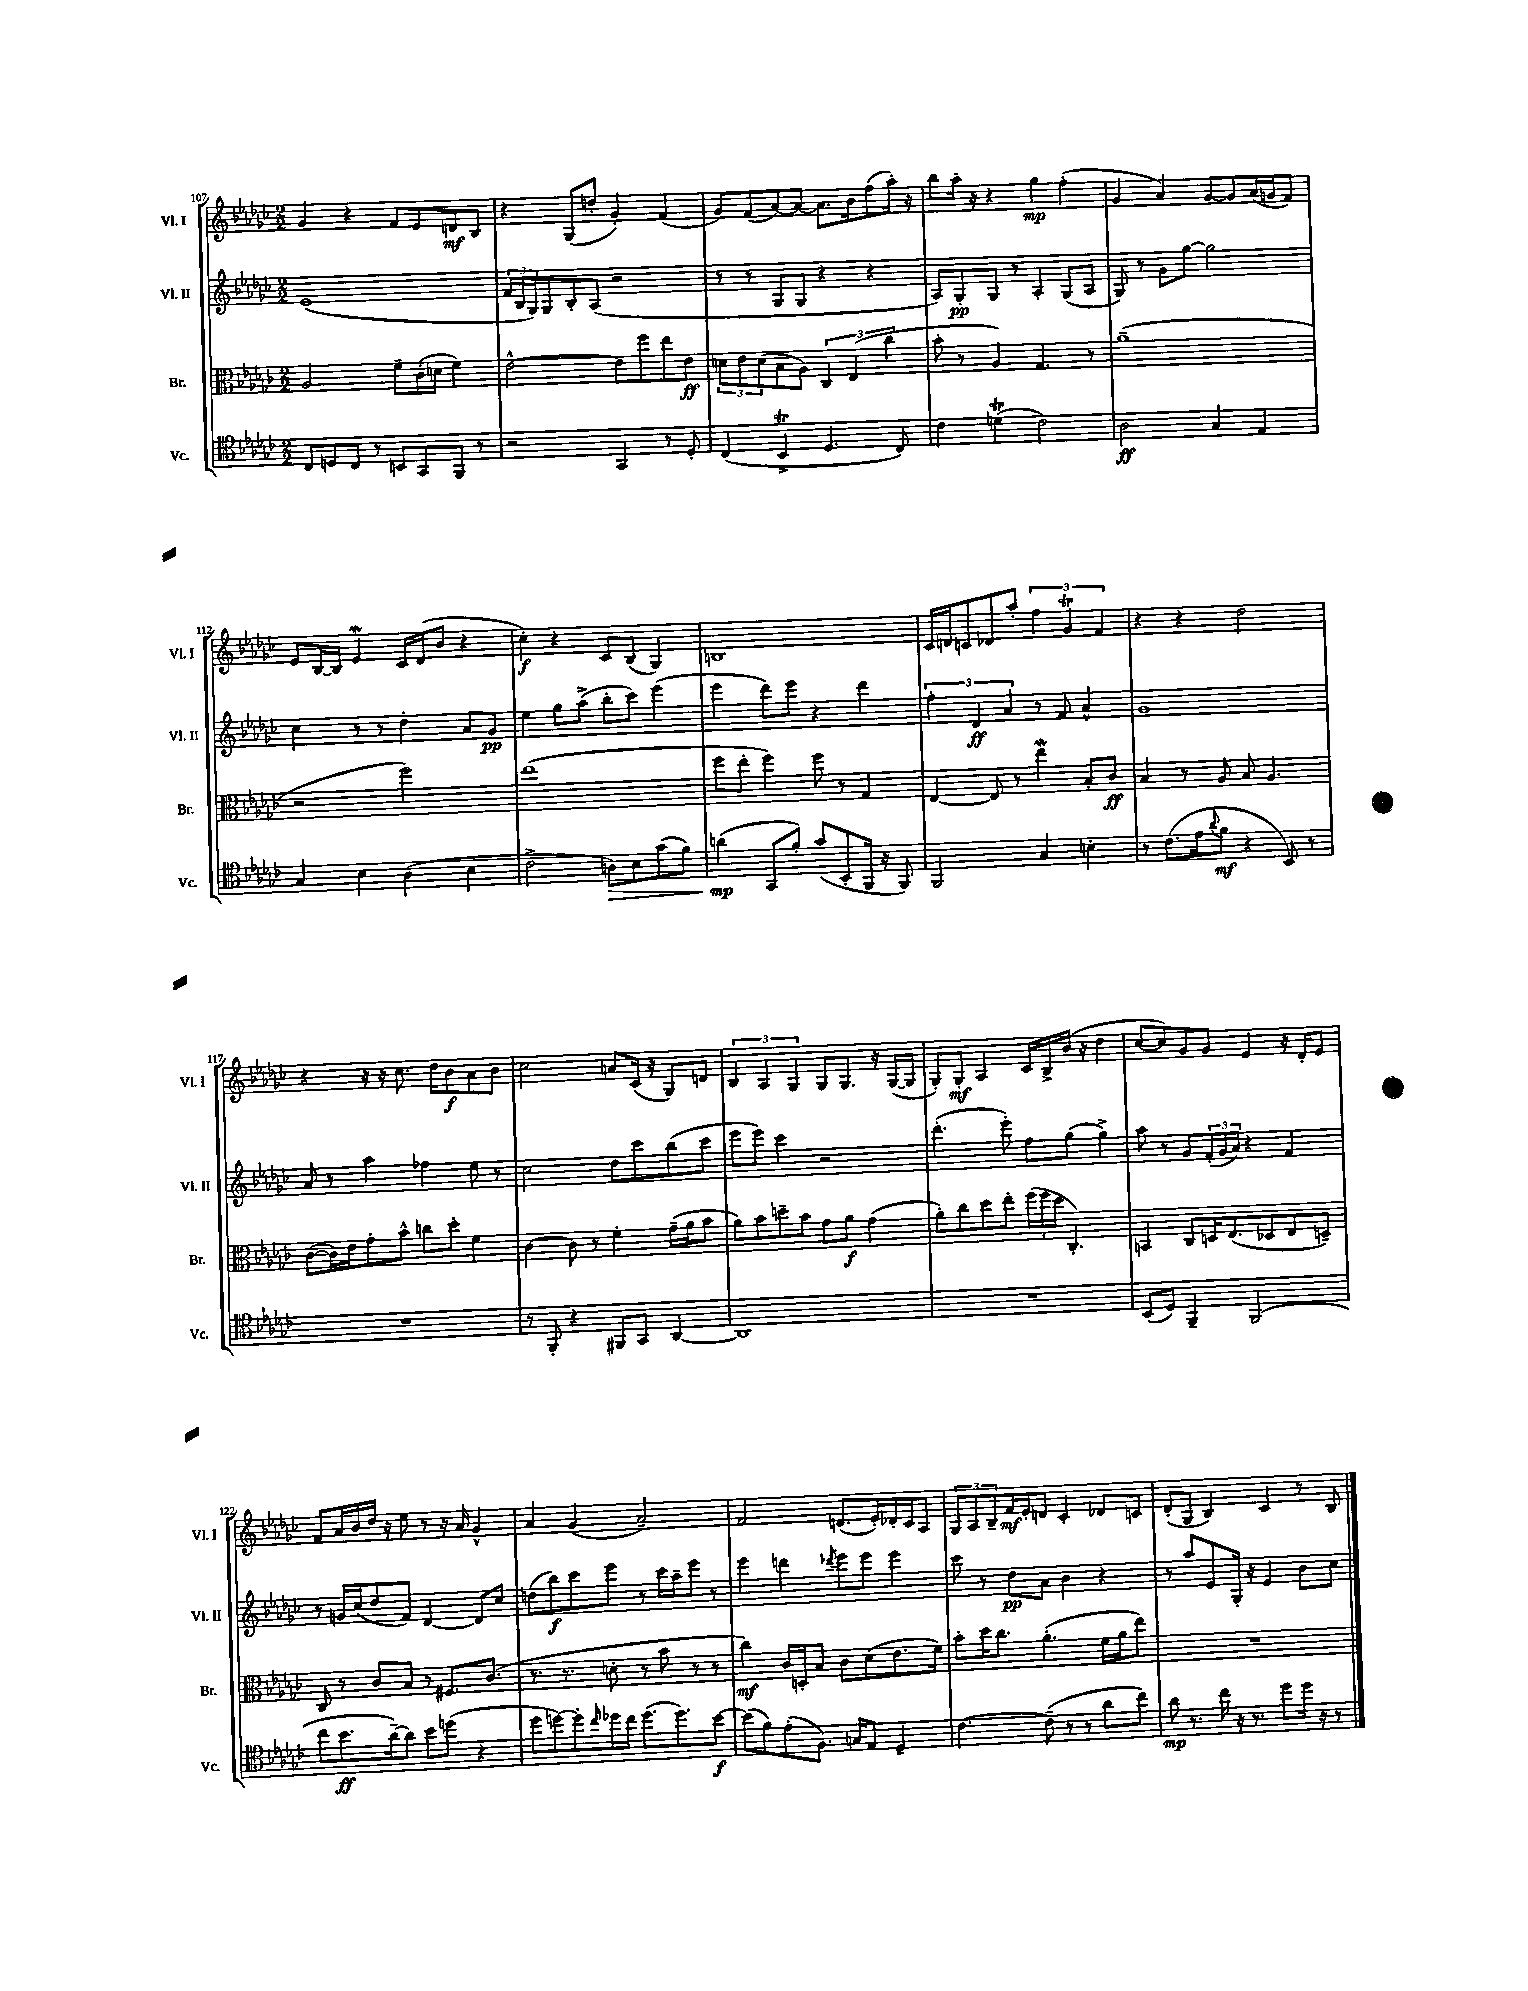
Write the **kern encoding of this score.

**kern	**kern	**kern	**kern
*staff4	*staff3	*staff2	*staff1
*clefC4	*clefC3	*clefG2	*clefG2
*k[b-e-a-d-g-c-]	*k[b-e-a-d-g-c-]	*k[b-e-a-d-g-c-]	*k[b-e-a-d-g-c-]
*M2/2	*M2/2	*M2/2	*M2/2
8C-	2A-	(1e-	4g-
8D	.	.	.
8C-	.	.	4r
8r	.	.	.
8BB	8f~	.	8f
8GG-	(16c-'	.	8e-
.	16d	.	.
8FF	4f)	.	8d
8r	.	.	8B-
=	=	=	=
2r	[2e-^^	24f	4r
.	.	24B-	.
.	.	24G-)	.
.	.	8G-	.
.	.	8B-'	(8G-
.	.	(8A-	8dd'
4GG-	8e-]	2r	4g-')
.	8ff	.	.
8r	8ee-	.	(4f
8D-'	8e-	.	.
=	=	=	=
(4C-	12d	8r	8g-)
.	12e-	.	.
.	.	8r	(8f
.	(12d	.	.
4BB-^	8B-	8G-	[8a-)
.	8A-)	8G-	8a-_
4.D-	6C-	4r	8.a-]
.	(6E-	.	.
.	.	.	16b-
.	.	4r	(8ff
.	6cc-	.	.
8C-)	.	.	16aa-')
.	.	.	16r
=	=	=	=
4c-	8b-'	8A-)	8bb-
.	8r	8G-'	16aa-'
.	.	.	16r
(4d	4A-)	8G-	4r
.	.	8r	.
2c-)	4.G-	4A-'	4gg-
.	.	(8G-	(4ff'
.	8r	8A-	.
=	=	=	=
2A-	(1a-~	8G-)	4g-
.	.	8r	.
.	.	8g-	4a-)
.	.	[8gg-	.
4G-	.	2gg-]	[8g-
.	.	.	8g-]
4E-	.	.	(16a-
.	.	.	16g
.	.	.	8f)
=	=	=	=
4G-	2r	4cc-	8e-
.	.	.	[16B-
.	.	.	16B-]
4B-	.	8r	4e-
.	.	8r	.
(4A-	2ff)	4dd-'	16c-
.	.	.	(16d-
.	.	.	8b-
4B-	.	8a-	4r
.	.	8g-	.
=	=	=	=
2c-^	(1ee-	4ee-	4cc-')
.	.	8gg-	4r
.	.	(8aa-^	.
8A)	.	8bb-'	8c-
8B-	.	8ccc-)	(8B-
(8g-	.	(4eee-	4G-)
8f)	.	.	.
=	=	=	=
(4a	8ff	4eee-	1B
.	8ee-'	.	.
8GG-	4ff)	8ddd-)	.
8f')	.	8eee-	.
(8g-	8ff	4r	.
8BB-'	8r	.	.
16FF	4G-	4ddd-	.
16r	.	.	.
8FF)	.	.	.
=	=	=	=
2FF	[4E-	6ff'	16c-
.	.	.	16d
.	.	.	8c
.	.	6d-	.
.	8E-]	.	8d-
.	.	6a-	.
.	8r	.	8aa-'
4G-	4ee-	8r	6ff
.	.	8f	.
.	.	.	6g-
4B'	8B-'	4a-^^	.
.	.	.	6f
.	8c-	.	.
=	=	=	=
8r	4B-	1g-	4r
(8.c-	.	.	.
.	8r	.	4r
16e-	.	.	.
8qqa-	.	.	.
8f	8A-	.	.
4r	8B-	.	2dd-
.	4.A-	.	.
8BB-)	.	.	.
8r	.	.	.
=	=	=	=
1r	([8c-	8a-	4r
.	16c-])	8r	.
.	16e-	.	.
.	8g-'	4aa-	16r
.	.	.	16r
.	8b-^^	.	8.cc-
.	8cc	4ff-	.
.	.	.	16dd-
.	8dd-'	.	8b-
.	4f	8ee-	8a-
.	.	8r	8b-
=	=	=	=
8r	[4c-	2cc-	2cc-
8FF'	.	.	.
4r	8c-]	.	.
.	8r	.	.
8FF#	4f'	8dd-	8a
8GG-	.	8ccc-	(16c-
.	.	.	16r
[4AA-	(16g-~	(8bb-	8G-)
.	16a-	.	.
.	8b-	8ccc-	8d
=	=	=	=
1AA-]	8a-)	8eee-	6B-
.	8b-	8eee-)	.
.	.	.	6A-
.	8dd~	4ccc-	.
.	.	.	6G-
.	8b-	.	.
.	8g-	2r	8G-
.	8a-	.	8.G-
.	(4g-	.	.
.	.	.	16r
.	.	.	([16G-
.	.	.	16G-]
=	=	=	=
1r	8a-')	(4.ddd-'	8G-')
.	8cc-	.	8G-'
.	8dd-	.	4A-
.	8ee-'	8eee-')	.
.	(24ff	8ff	16c-
.	24ff	.	.
.	.	.	16B-^
.	24dd-	.	.
.	4.C-')	(8gg-	(16b-
.	.	.	16r
.	.	4gg-^)	4dd-
=	=	=	=
(8BB-	4BB	8aa-	[8cc-
8D-)	.	8r	8cc-])
4FF~	8C-	8g-	8g-
.	16D	(24f'	8g-
.	.	24g-	.
.	(8.E-	.	.
.	.	24a-)	.
(2FF	.	4r	4e-
.	8D-	.	.
.	8E-	4f	16r
.	.	.	16d-'
.	8D~)	.	8e-
=	=	=	=
8cc-	8C-	8r	8f
8.b-	8r	16g	16a-
.	.	(16cc-	16b-
.	8c-	8dd-	16dd-
[16a-~)	.	.	16r
8a-]	8B-	8f)	8ee-
8b-	8r	[4d-	8r
(8dd	8.F#	.	16r
.	.	.	16a-
4r	.	8d-]	4g-^^
.	(8.c-	.	.
.	.	8cc-	.
=	=	=	=
8dd-	8.r	(8dd	4a-
[8dd)	.	8bb-)	.
.	8.r	.	.
8dd']	.	8ccc-	(4g-
16qqcc-	.	.	.
16dd-	8d'	8eee-	.
16cc-	.	.	.
(8.dd-	8r	8r	2a-~)
.	8b-	16ccc-	.
8.dd-)	.	16aa-~	.
.	8r	8eee-	.
[8b-	8r	8r	.
=	=	=	=
(8b-]	4cc-)	4eee-	2f
8f)	.	.	.
(8e-'	16c-	4ddd	.
.	16D'	.	.
8.F)	8B-	.	.
.	.	8qddd-	.
.	8c-	8eee-	(8.d
16G	.	.	.
8E-	(8d-	8eee-	.
.	.	.	16e-')
4D-~	8.e-	4eee-	16d-'
.	.	.	16c-
.	.	.	8A-
.	16f)	.	.
=	=	=	=
[4.c-	8b-'	8ccc-	12G-
.	.	.	12A-
.	16dd-	8r	.
.	.	.	12B-~
.	8.cc-	.	.
.	.	8dd-	16f
.	.	.	16e-'
(8c-~]	(4.a-'	8a-	8d
8r	.	4b-	4c-'
8r	.	.	.
8a-	16f	4r	8d-
.	16a-	.	.
8cc-)	8ee-)	.	8c
=	=	=	=
8a-	1r	8r	(8d-'
8.r	.	8aa-	8G-
.	.	8e-	4B-)
16cc-	.	.	.
16r	.	16G-'	.
8.r	.	16r	.
.	.	4e-	4c-
8dd-	.	.	.
16dd-	.	8b-	8r
16r	.	.	.
8r	.	8cc-	8B-
==	==	==	==
*-	*-	*-	*-
